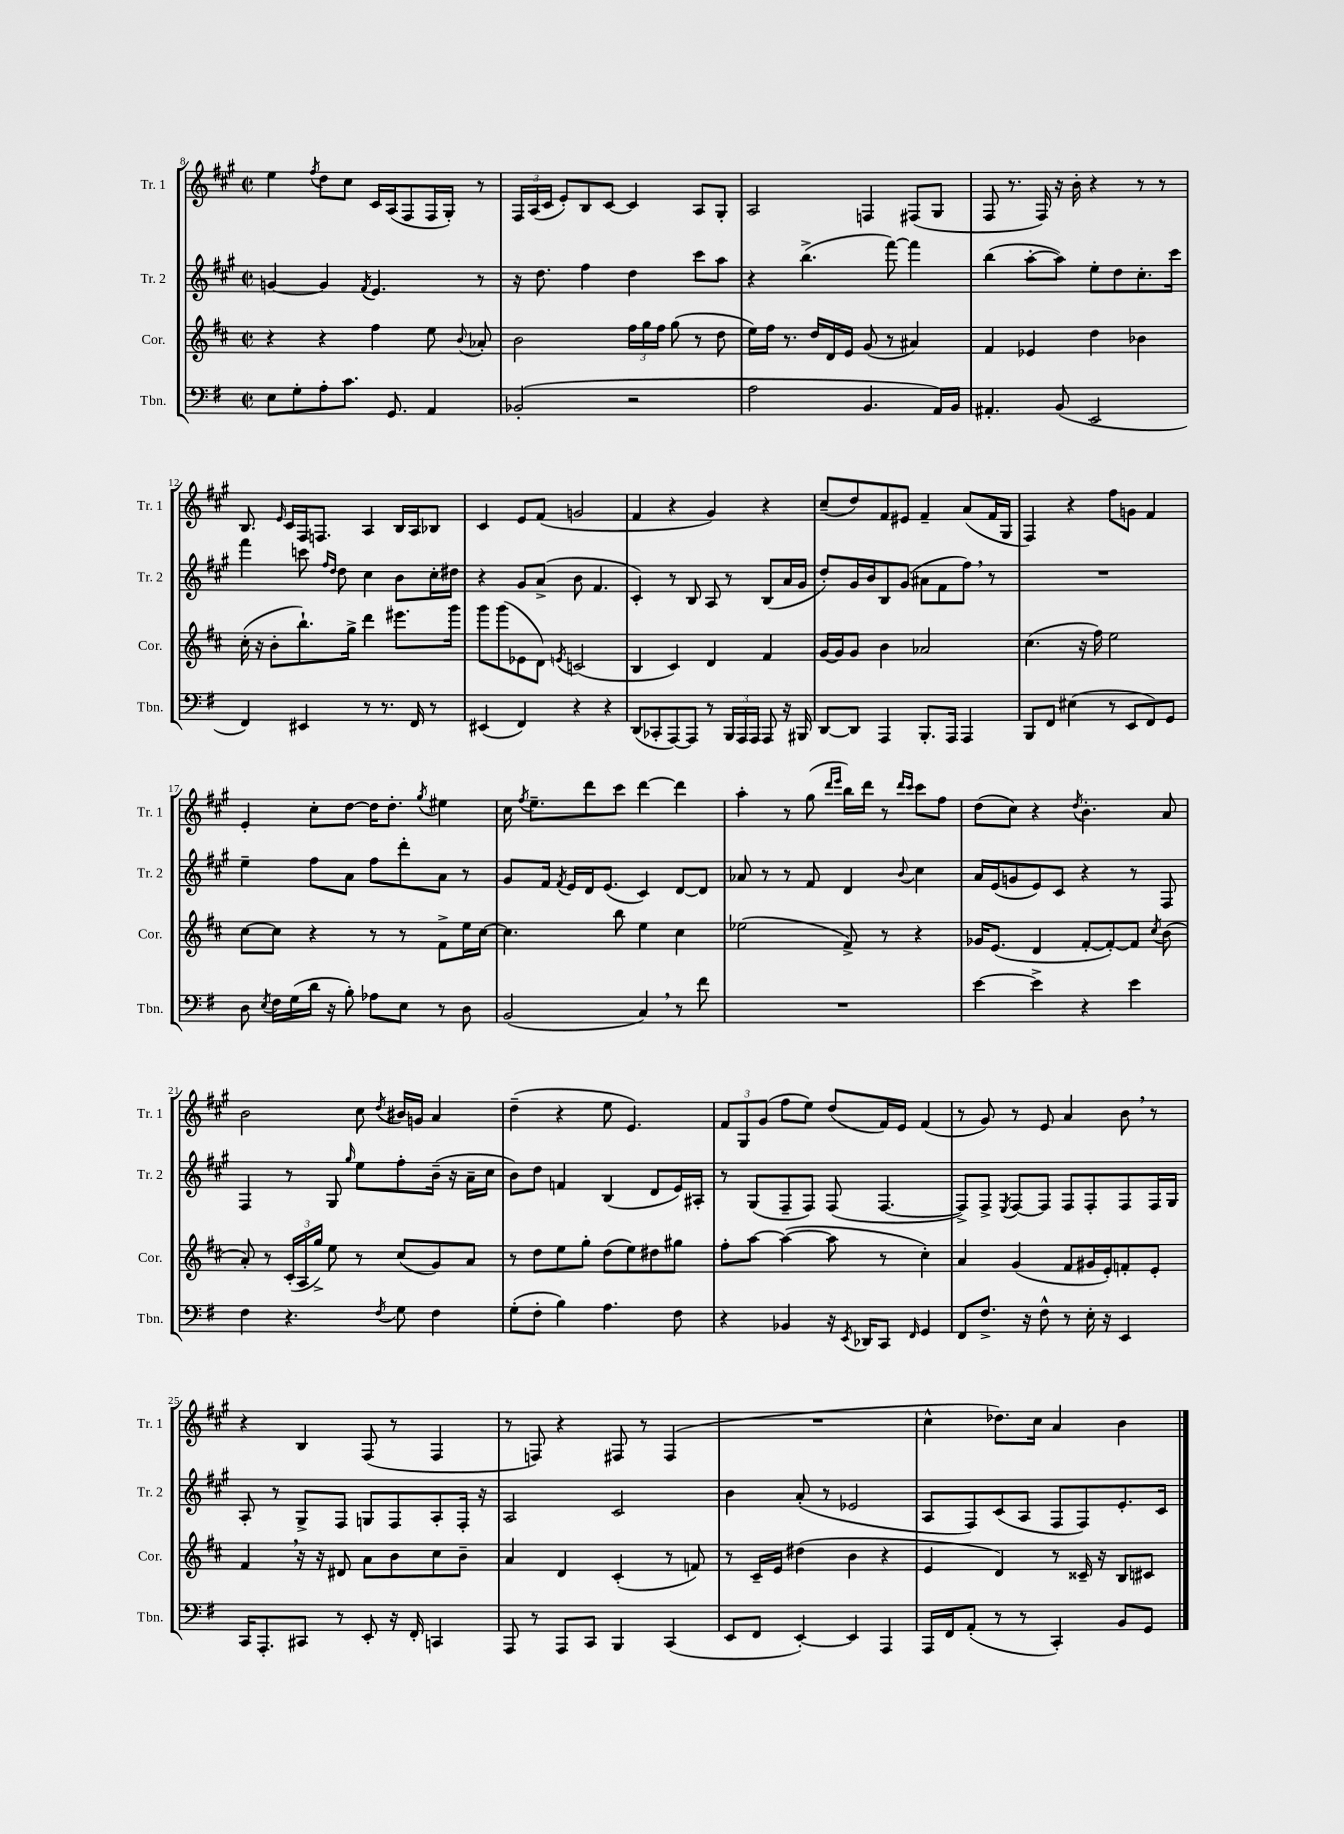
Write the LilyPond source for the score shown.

<<
\new StaffGroup <<
\new Staff = "s0" \with { instrumentName = "Tr. 1" shortInstrumentName = "Tr. 1" } {
    \clef treble \key a \major \defaultTimeSignature \time 2/2
    \autoBeamOff e''4 \acciaccatura { fis''8 } d''8[ cis''8] cis'16[ a16( fis8 fis16 gis16]-.) r8 |
    \tuplet 3/2 { fis16[ a16( cis'16] } e'8[-.) b8 cis'8]~ cis'4 a8[ gis8]-. |
    a2 f4 fis8[( gis8] |
    fis8 r8. fis16) r16 b'16-. r4 r8 r8 |
    b8. \grace { e'16 } cis'16[ fis16 f8.] a4 b16[ a16 bes8] |
    cis'4 e'8[ fis'8]( g'2 |
    fis'4 r4 gis'4) r4 |
    cis''8[--( d''8) fis'8 eis'8] fis'4-- a'8[( fis'16 gis16] |
    fis4) r4 fis''8[ g'8] fis'4 |
    e'4-. cis''8[-. d''8]~ d''16[ d''8.]-. \acciaccatura { gis''8 } eis''4 |
    cis''16 \acciaccatura { fis''8 } e''8.[-- d'''8 cis'''8] d'''4~ d'''4 |
    a''4-. r8 gis''8( \grace { d'''16[ e'''16] } b''16[) d'''16] r8 \grace { d'''16[ cis'''16] } cis'''8[ fis''8] |
    d''8[( cis''8]) r4 \acciaccatura { d''8 } b'4.-. a'8 |
    b'2 cis''8 \acciaccatura { d''8 } bis'16[ g'16] a'4 |
    d''4--( r4 e''8 e'4.) |
    \tuplet 3/2 { fis'8[ gis8 gis'8]( } fis''8[ e''8]) d''8[( fis'16) e'16] fis'4( |
    r8 gis'8) r8 e'8 a'4 b'8 \breathe r8 |
    r4 b4 fis8( r8 fis4 |
    r8 f8) r4 fis8 r8 fis4( |
    R1 |
    cis''4-^ des''8.[) cis''16] a'4 b'4 \bar "|." |
}
\new Staff = "s1" \with { instrumentName = "Tr. 2" shortInstrumentName = "Tr. 2" } {
    \clef treble \key a \major \defaultTimeSignature \time 2/2
    \autoBeamOff g'4~ g'4 \acciaccatura { fis'8 } e'4. r8 |
    r16 d''8. fis''4 d''4 cis'''8[ a''8] |
    r4 b''4.->( fis'''8~) fis'''4 |
    b''4( a''8[~-. a''8]) e''8[-. d''8 cis''8.-. cis'''16] |
    fis'''4 c'''8 \grace { fis''16[ d''16] } d''8 cis''4 b'8[ cis''16-. dis''16] |
    r4 gis'8[ a'8]->( b'8 fis'4. |
    cis'4-.) r8 b8 a8 r8 b8[( a'16 gis'16] |
    d''8[-.) gis'16 b'16 b8 gis'8]( ais'8[ fis'8 fis''8]) \breathe r8 |
    R1 |
    e''4-- fis''8[ a'8] fis''8[ d'''8-. a'8] r8 |
    gis'8[ fis'16] \acciaccatura { fis'8 } e'16[ d'16 e'8.]( cis'4) d'8[~ d'8] |
    aes'8 r8 r8 fis'8 d'4 \appoggiatura { b'8 } cis''4 |
    a'16[ e'16( g'8 e'8) cis'8] r4 r8 fis8 |
    fis4 r8 gis8 \grace { gis''16 } e''8[ fis''8-. b'16]--( r16 a'16[-- cis''16] |
    b'8[) d''8] f'4 b4( d'8[ e'16) ais16]-. |
    r8 gis8[( fis8-- fis8]) fis8( fis4.~ |
    fis8[->) fis8]-> \acciaccatura { e8 } fis8[~ fis8] fis8[ fis8-. fis8 fis16 gis16] |
    a8-. r8 gis8[-> fis8] g8[ fis8 a8-. fis16]-. r16 |
    a2 cis'2 |
    b'4 a'8-.( r8 ees'2 |
    a8[ fis8) cis'8( a8] fis8[ fis8) e'8.-. cis'16] \bar "|." |
}
\new Staff = "s2" \with { instrumentName = "Cor." shortInstrumentName = "Cor." } {
    \clef treble \key d \major \defaultTimeSignature \time 2/2
    \autoBeamOff r4 r4 fis''4 e''8 \appoggiatura { b'8 } aes'8-. |
    b'2 \tuplet 3/2 { fis''16[ g''16 fis''16] } g''8( r8 d''8 |
    e''16[) fis''16] r8. d''16[ d'16 e'16] g'8( r8 ais'4) |
    fis'4 ees'4 d''4 bes'4 |
    cis''16-.( r16 b'8[-. b''8.-!) g''16]-> d'''4 eis'''8.[ g'''16] |
    g'''8[ g'''8( ees'8 d'8]) \acciaccatura { e'8 } c'2( |
    b4 cis'4) d'4 fis'4 |
    g'16[~ g'16 g'8] b'4 aes'2 |
    cis''4.( r16 fis''16) e''2 |
    cis''8[~ cis''8] r4 r8 r8 fis'8[-> e''16 cis''16]~ |
    cis''4. b''8 e''4 cis''4 |
    ees''2( fis'8->) r8 r4 |
    ges'16[ e'8.]( d'4 fis'8[~-. fis'8~-.) fis'8] \acciaccatura { cis''8 } b'8( |
    a'8-.) r8 \tuplet 3/2 { cis'16[-.( a16 g''16]->) } e''8 r8 cis''8[( g'8) a'8] |
    r8 d''8[ e''8 g''8]-. d''8[( e''8) dis''8 gis''8] |
    fis''8[-. a''8]~ a''4~( a''8 r8 cis''4-.) |
    a'4 g'4( fis'8[ gis'16 e'16-.) f'8-. e'8]-. |
    fis'4 \breathe r16 r16 dis'8 a'8[ b'8 cis''8 b'8]-- |
    a'4 d'4 cis'4-.( r8 f'8) |
    r8 cis'16[-- e'16] dis''4( b'4 r4 |
    e'4 d'4) r8 cisis'16-- r16 b8[ cis'8] \bar "|." |
}
\new Staff = "s3" \with { instrumentName = "Tbn." shortInstrumentName = "Tbn." } {
    \clef bass \key g \major \defaultTimeSignature \time 2/2
    \autoBeamOff e8[ g8-. a8-. c'8.] g,8. a,4 |
    bes,2-.( r2 |
    a2 b,4. a,16[) b,16] |
    ais,4.-. b,8( e,2 |
    fis,4) eis,4 r8 r8. fis,16 r8 |
    eis,4( fis,4) r4 r4 |
    d,8[( ces,8-. a,,8~) a,,8] r8 \tuplet 3/2 { b,,16[ a,,16 a,,16] } a,,8 r16 bis,,16 |
    d,8[~ d,8] a,,4 b,,8.[-. a,,16] a,,4 |
    b,,8[ fis,8] eis4( r8 e,8[ fis,8) g,8] |
    d8 \acciaccatura { e8 } fis16[ g16( d'16] r16 b8-.) aes8[ e8] r8 d8 |
    b,2( c4) \breathe r8 fis'8 |
    R1 |
    e'4~ e'4-> r4 e'4 |
    fis4 r4. \acciaccatura { fis8 } g8 fis4 |
    g8[-.( fis8]-. b4) a4. fis8 |
    r4 bes,4 r16 \acciaccatura { e,8 } des,16[ c,8] \grace { fis,16 } g,4 |
    fis,8[ fis8.]-> r16 fis8-^ r8 e16-. r16 e,4 |
    c,16[ a,,8.-. cis,8] r8 e,8-. r16 fis,16-. c,4 |
    a,,8 r8 a,,8[ c,8] b,,4 c,4( |
    e,8[ fis,8] e,4~-.) e,4 a,,4 |
    a,,16[ fis,16 a,8]-.( r8 r8 c,4-.) b,8[ g,8] \bar "|." |
}
>>
>>
\layout { \context { \Score currentBarNumber = #8 } }
